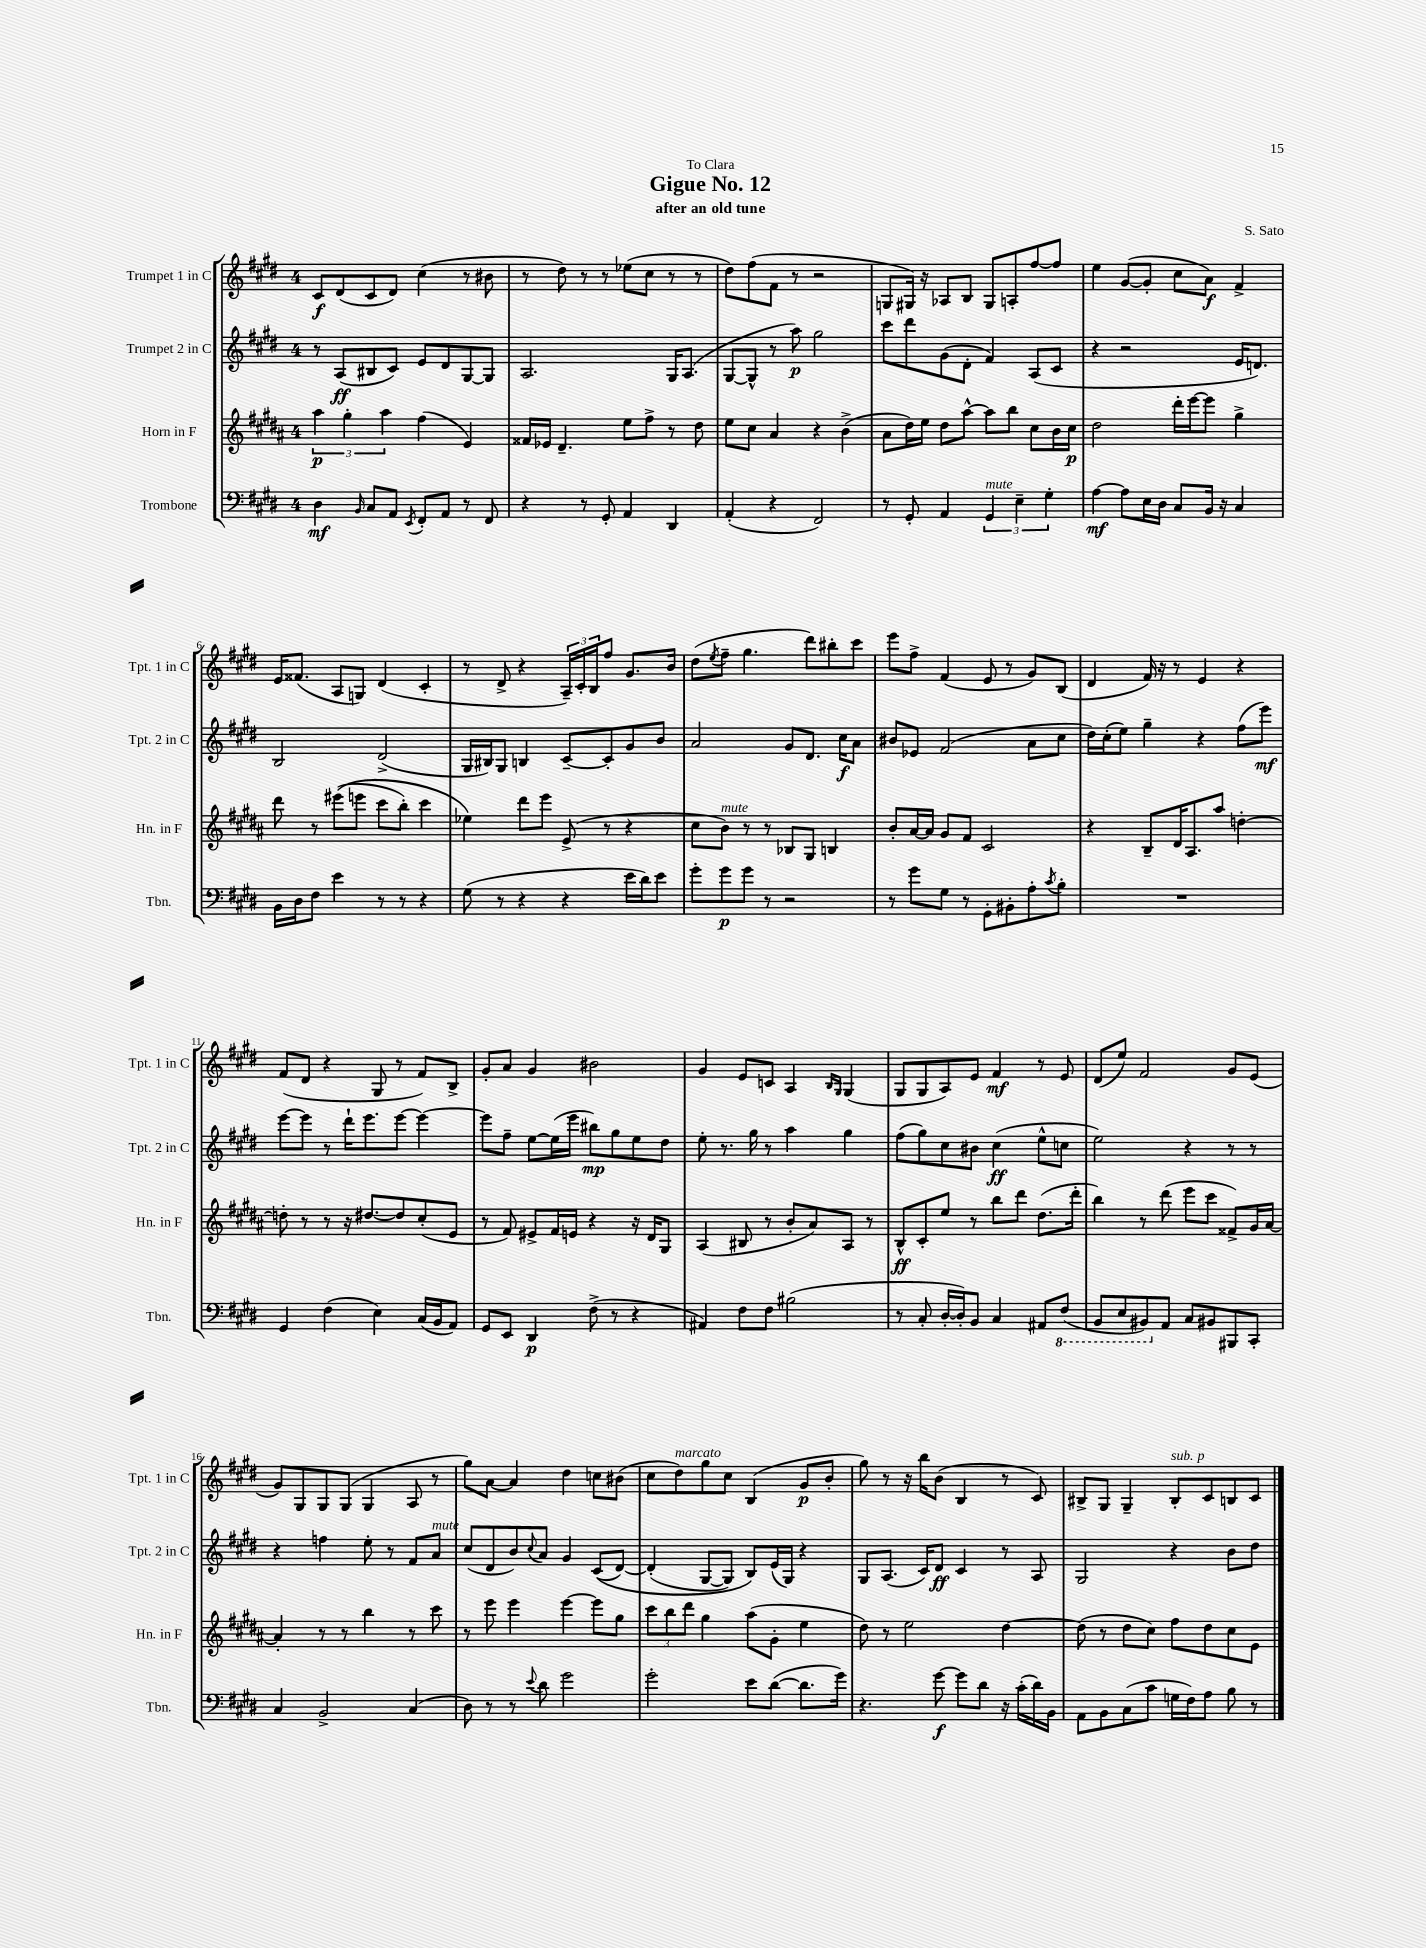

**kern	**dynam	**kern	**dynam	**kern	**dynam	**kern	**dynam
*part4	*part4	*part3	*part3	*part2	*part2	*part1	*part1
*staff4	*staff4	*staff3	*staff3	*staff2	*staff2	*staff1	*staff1
*I"Trombone	*	*I"Horn in F	*	*I"Trumpet 2 in C	*	*I"Trumpet 1 in C	*
*I'Tbn.	*	*I'Hn. in F	*	*I'Tpt. 2 in C	*	*I'Tpt. 1 in C	*
*clefF4	*	*clefG2	*	*clefG2	*	*clefG2	*
*k[f#c#g#d#]	*	*k[f#c#g#d#a#]	*	*k[f#c#g#d#]	*	*k[f#c#g#d#]	*
*M4/4	*	*M4/4	*	*M4/4	*	*M4/4	*
=1	=1	=1	=1	=1	=1	=1	=1
4D#\	mf	6aa#\	p	8r	.	8c#/L	f
.	.	.	.	(8A/L	ff	(8d#/	.
.	.	6gg#'\	.	.	.	.	.
16qqBB/	.	.	.	.	.	.	.
8C#/L	.	.	.	8B#X/	.	8c#/	.
.	.	6aa#\	.	.	.	.	.
8AA/J	.	.	.	8c#/J)	.	8d#/J)	.
8qEE/	.	.	.	.	.	.	.
8FF#'/L	.	(4ff#\	.	8e/L	.	(4cc#\	.
8AA/J	.	.	.	8d#/	.	.	.
8r	.	4e/)	.	[8G#/	.	8r	.
8FF#/	.	.	.	8G#/J]	.	8b#X\	.
=2	=2	=2	=2	=2	=2	=2	=2
4r	.	16f##X/LL	.	2.A/	.	8r	.
.	.	16e-X/JJ	.	.	.	.	.
.	.	4.d#~/	.	.	.	8dd#\)	.
8r	.	.	.	.	.	8r	.
8GG#'/	.	.	.	.	.	8r	.
4AA/	.	8ee\L	.	.	.	(8ee-X\L	.
.	.	8ff#^\J	.	.	.	8cc#\J	.
4DD#/	.	8r	.	16G#/KL	.	8r	.
.	.	.	.	(8.A/J	.	.	.
.	.	8dd#\	.	.	.	8r	.
=3	=3	=3	=3	=3	=3	=3	=3
(4AA'/	.	8ee\L	.	[8G#/L	.	8dd#\L)	.
.	.	8cc#\J	.	8G#^^/J]	.	(8ff#\	.
4r	.	4a#/	.	8r	.	8f#\J	.
.	.	.	.	8aa\)	p	8r	.
2FF#/)	.	4r	.	2gg#\	.	2r	.
.	.	(4b^\	.	.	.	.	.
=4	=4	=4	=4	=4	=4	=4	=4
8r	.	8a#\L	.	8ccc#\L	.	8Gn/L	.
8GG#'/	.	16dd#\L)	.	8ddd#\	.	16G#X/Jk)	.
.	.	16ee\JJ	.	.	.	16r	.
4AA/	.	8dd#\L	.	(8g#\	.	8A-X/L	.
.	.	[8aa#^^\J	.	8d#'\J	.	8B/J	.
!LO:TX:a:i:t=mute	!	!	!	!	!	!	!
6GG#/	.	8aa#\L]	.	4f#/)	.	8G#/L	.
.	.	8bb\J	.	.	.	8An'/	.
6E~\	.	.	.	.	.	.	.
.	.	8cc#\L	.	(8A/L	.	[8ff#/	.
6G#'\	.	.	.	.	.	.	.
.	.	16b\L	.	8c#/J	.	8ff#/J]	.
.	.	16cc#\JJ	p	.	.	.	.
=5	=5	=5	=5	=5	=5	=5	=5
[4A\	mf	2dd#\	.	4r	.	4ee\	.
8A\L]	.	.	.	2r	.	([8g#/L	.
16E\L	.	.	.	.	.	8g#'/J]	.
16D#\JJ	.	.	.	.	.	.	.
8C#/L	.	16ddd#'\LL	.	.	.	8cc#\L	.
.	.	[16eee\J	.	.	.	.	.
16BB/Jk	.	8eee\J]	.	.	.	8a\J)	f
16r	.	.	.	.	.	.	.
4C#/	.	4gg#^\	.	16e/KL	.	4f#^/	.
.	.	.	.	8.dn/J)	.	.	.
!!LO:LB:g=z
=6	=6	=6	=6	=6	=6	=6	=6
16BB\LL	.	8ddd#\	.	2B/	.	16e/KL	.
16D#\J	.	.	.	.	.	(8.f##X/J	.
8F#\J	.	8r	.	.	.	.	.
4e\	.	((8eee#X\L	.	.	.	8A/L	.
.	.	8eeen\J	.	.	.	8Gn/J)	.
8r	.	8ccc#\L	.	(2d#^/	.	(4d#/	.
8r	.	8bb'\J)	.	.	.	.	.
4r	.	4ccc#\	.	.	.	4c#'/	.
=7	=7	=7	=7	=7	=7	=7	=7
(8G#\	.	4ee-X\)	.	16G#/LL	.	8r	.
.	.	.	.	16B#X/J)	.	.	.
8r	.	.	.	8G#/J	.	8d#^/	.
4r	.	8ddd#\L	.	4Bn/	.	4r	.
.	.	8eee\J	.	.	.	.	.
4r	.	(8e^/	.	[8c#~/L	.	24A~/LL)	.
.	.	.	.	.	.	24c#'/	.
.	.	.	.	.	.	24B/J	.
.	.	8r	.	8c#'/]	.	8ff#/J	.
16e\LL	.	4r	.	8g#/	.	8.g#/L	.
16d#\J)	.	.	.	.	.	.	.
8e\J	.	.	.	8b/J	.	.	.
.	.	.	.	.	.	16b/Jk	.
=8	=8	=8	=8	=8	=8	=8	=8
8g#'\L	.	8cc#\L	.	2a/	.	(8dd#\L	.
.	.	.	.	.	.	8qee/	.
!	!	!LO:TX:a:i:t=mute	!	!	!	!	!
8g#\	p	8b\J)	.	.	.	8ff#~\J	.
8g#\J	.	8r	.	.	.	4.gg#\	.
8r	.	8r	.	.	.	.	.
2r	.	8B-X/L	.	8g#/L	.	.	.
.	.	8G#/J	.	8.d#/J	.	8ddd#\L)	.
.	.	4Bn/	.	.	.	8bb#X'\	.
.	.	.	.	16cc#\KL	f	.	.
.	.	.	.	8a\J	.	8ccc#\J	.
=9	=9	=9	=9	=9	=9	=9	=9
8r	.	8b'/L	.	8b#X/L	.	8eee\L	.
8g#\L	.	[16a#/L	.	8e-X/J	.	8ff#^\J	.
.	.	16a#/JJ]	.	.	.	.	.
8G#\J	.	8g#/L	.	(2f#/	.	(4f#/	.
8r	.	8f#/J	.	.	.	.	.
8GG#'\L	.	2c#/	.	.	.	8e/	.
8BB#X'\	.	.	.	.	.	8r	.
8A'\	.	.	.	8a\L	.	8g#/L)	.
8qc#/	.	.	.	.	.	.	.
8B'\J	.	.	.	8cc#\J	.	(8B/J	.
=10	=10	=10	=10	=10	=10	=10	=10
1r	.	4r	.	16dd#\LL)	.	4d#/	.
.	.	.	.	(16cc#'\J	.	.	.
.	.	.	.	8ee\J)	.	.	.
.	.	8B~/L	.	4gg#~\	.	16f#/)	.
.	.	.	.	.	.	16r	.
.	.	16d#/K	.	.	.	8r	.
.	.	8.A#/	.	.	.	.	.
.	.	.	.	4r	.	4e/	.
.	.	8aa#/J	.	.	.	.	.
.	.	[4ddn'\	.	(8ff#\L	.	4r	.
.	.	.	.	8eee\J)	mf	.	.
!!LO:LB:g=z
=11	=11	=11	=11	=11	=11	=11	=11
4GG#/	.	8ddn'\]	.	[8eee\L	.	(8f#/L	.
.	.	8r	.	8eee\J]	.	8d#/J	.
(4F#\	.	8r	.	8r	.	4r	.
.	.	16r	.	16ddd#`\KL	.	.	.
.	.	[8.dd#X/L	.	8.eee\	.	.	.
4E\)	.	.	.	.	.	8G#/	.
.	.	8dd#/]	.	[8eee\J	.	8r	.
(16C#/LL	.	(8cc#'/	.	4eee\_	.	8f#/L)	.
16BB/J	.	.	.	.	.	.	.
8AA/J)	.	8e/J	.	.	.	8B^/J	.
=12	=12	=12	=12	=12	=12	=12	=12
8GG#/L	.	8r	.	8eee\L]	.	8g#'/L	.
8EE/J	.	8f#/)	.	8ff#~\J	.	8a/J	.
4DD#/	p	8e#X^/L	.	[8ee\L	.	4g#/	.
.	.	16f#/L	.	(16ee\L]	.	.	.
.	.	16en/JJ	.	16eee\JJ	.	.	.
(8F#^\	.	4r	.	8bb#X\L)	mp	2b#X\	.
8r	.	.	.	8gg#\	.	.	.
4r	.	16r	.	8ee\	.	.	.
.	.	16d#/KL	.	.	.	.	.
.	.	8G#/J	.	8dd#\J	.	.	.
=13	=13	=13	=13	=13	=13	=13	=13
4AA#X/)	.	(4A#/	.	8ee'\	.	4g#/	.
.	.	.	.	8.r	.	.	.
8F#\L	.	8B#X/	.	.	.	8e/L	.
.	.	.	.	16gg#\	.	.	.
8F#\J	.	8r	.	8r	.	8cn/J	.
(2B#X\	.	8b'/L	.	4aa\	.	4A/	.
.	.	8a#/)	.	.	.	.	.
.	.	.	.	.	.	16qqB/LL	.
.	.	.	.	.	.	16qqG#/JJ	.
.	.	8A#/J	.	4gg#\	.	(4G#/	.
.	.	8r	.	.	.	.	.
=14	=14	=14	=14	=14	=14	=14	=14
8r	.	8B^^/L	ff	(8ff#\L	.	8G#/L	.
8C#'/	.	8c#'/	.	8gg#\)	.	8G#/	.
[16D#'/LL	.	8ee/J	.	8cc#\	.	8A/)	.
16D#'/J])	.	.	.	.	.	.	.
8BB/J	.	8r	.	8b#X\J	.	8e/J	.
4C#/	.	8bb\L	.	(4cc#\	ff	4f#/	mf
.	.	8ddd#\J	.	.	.	.	.
8AA#X/L	.	(8.dd#\L	.	8ee^^\L	.	8r	.
*8ba	*	*	*	*	*	*	*
(8FF#/J	.	.	.	8ccn\J	.	8e/	.
.	.	16ddd#'\Jk	.	.	.	.	.
=15	=15	=15	=15	=15	=15	=15	=15
8BBB/L	.	4bb\)	.	2ee\)	.	(8d#/L	.
8EE/	.	.	.	.	.	8ee/J)	.
8BBB#X/)	.	8r	.	.	.	2f#/	.
*X8ba	*	*	*	*	*	*	*
8AA/J	.	(8ddd#\	.	.	.	.	.
8C#/L	.	8eee\L	.	4r	.	.	.
8BB#X/	.	8ccc#\J	.	.	.	.	.
8BBB#X/	.	8f##X^/L)	.	8r	.	8g#/L	.
8CC#'/J	.	16g#/L	.	8r	.	(8e/J	.
.	.	[16a#/JJ	.	.	.	.	.
!!LO:LB:g=z
=16	=16	=16	=16	=16	=16	=16	=16
4C#/	.	4a#'/]	.	4r	.	8g#/L)	.
.	.	.	.	.	.	8G#/	.
2BB^/	.	8r	.	4ffn\	.	8G#/	.
.	.	8r	.	.	.	(8G#/J	.
.	.	4bb\	.	8ee'\	.	4G#/	.
.	.	.	.	8r	.	.	.
(4C#/	.	8r	.	8f#/L	.	8A/	.
!	!	!	!	!LO:TX:a:i:t=mute	!	!	!
.	.	8ccc#\	.	8a/J	.	8r	.
=17	=17	=17	=17	=17	=17	=17	=17
8D#\)	.	8r	.	(8cc#/L	.	8gg#\L)	.
8r	.	8eee\	.	8d#/	.	[8a\J	.
8r	.	4eee\	.	8b/)	.	4a/]	.
8qqe/	.	.	.	8qqcc#/	.	.	.
8d#\	.	.	.	8a/J	.	.	.
2g#\	.	[4eee\	.	4g#/	.	4dd#\	.
.	.	8eee\L]	.	((8c#/L	.	8ccn\L	.
.	.	8gg#\J	.	[8d#/J)	.	(8b#X\J	.
=18	=18	=18	=18	=18	=18	=18	=18
2g#'\	.	12ccc#\L	.	(4d#'/]	.	8cc#\L	.
.	.	12bb\	.	.	.	.	.
!	!	!	!	!	!	!LO:TX:a:i:t=marcato	!
.	.	.	.	.	.	8dd#\)	.
.	.	12ddd#\J	.	.	.	.	.
.	.	4gg#\	.	[8G#/L	.	8gg#\	.
.	.	.	.	8G#/J])	.	8cc#\J	.
8e\L	.	(8aa#\L	.	8B/L)	.	(4B/	.
([8d#\J	.	8g#'\J	.	(16e/L	.	.	.
.	.	.	.	16G#/JJ)	.	.	.
8.d#\L]	.	4ee\	.	4r	.	8g#/L	p
.	.	.	.	.	.	8b'/J	.
16g#\Jk)	.	.	.	.	.	.	.
=19	=19	=19	=19	=19	=19	=19	=19
4.r	.	8dd#\)	.	8G#/L	.	8gg#\)	.
.	.	8r	.	(8.A/J	.	8r	.
.	.	2ee\	.	.	.	16r	.
.	.	.	.	16c#/KL)	.	16bb\KL	.
[8g#\	f	.	.	8d#/J	ff	(8b\J	.
8g#\L]	.	.	.	4c#/	.	4B/	.
8d#\J	.	.	.	.	.	.	.
16r	.	[4dd#\	.	8r	.	8r	.
(16c#'\LL	.	.	.	.	.	.	.
16d#\)	.	.	.	8A/	.	8c#/)	.
16BB\JJ	.	.	.	.	.	.	.
=20	=20	=20	=20	=20	=20	=20	=20
8AA\L	.	(8dd#\]	.	2G#/	.	8B#X^/L	.
8BB\	.	8r	.	.	.	8G#/J	.
(8C#\	.	8dd#\L	.	.	.	4G#~/	.
8c#\J	.	8cc#\J)	.	.	.	.	.
!	!	!	!	!	!	!LO:TX:a:i:t=sub. p	!
16Gn\LL	.	8ff#\L	.	4r	.	8B#'/L	.
16F#\J)	.	.	.	.	.	.	.
8A\J	.	8dd#\	.	.	.	8c#/	.
8B\	.	8cc#\	.	8b\L	.	8Bn/	.
8r	.	8e\J	.	8dd#\J	.	8c#/J	.
==	==	==	==	==	==	==	==
*-	*-	*-	*-	*-	*-	*-	*-
